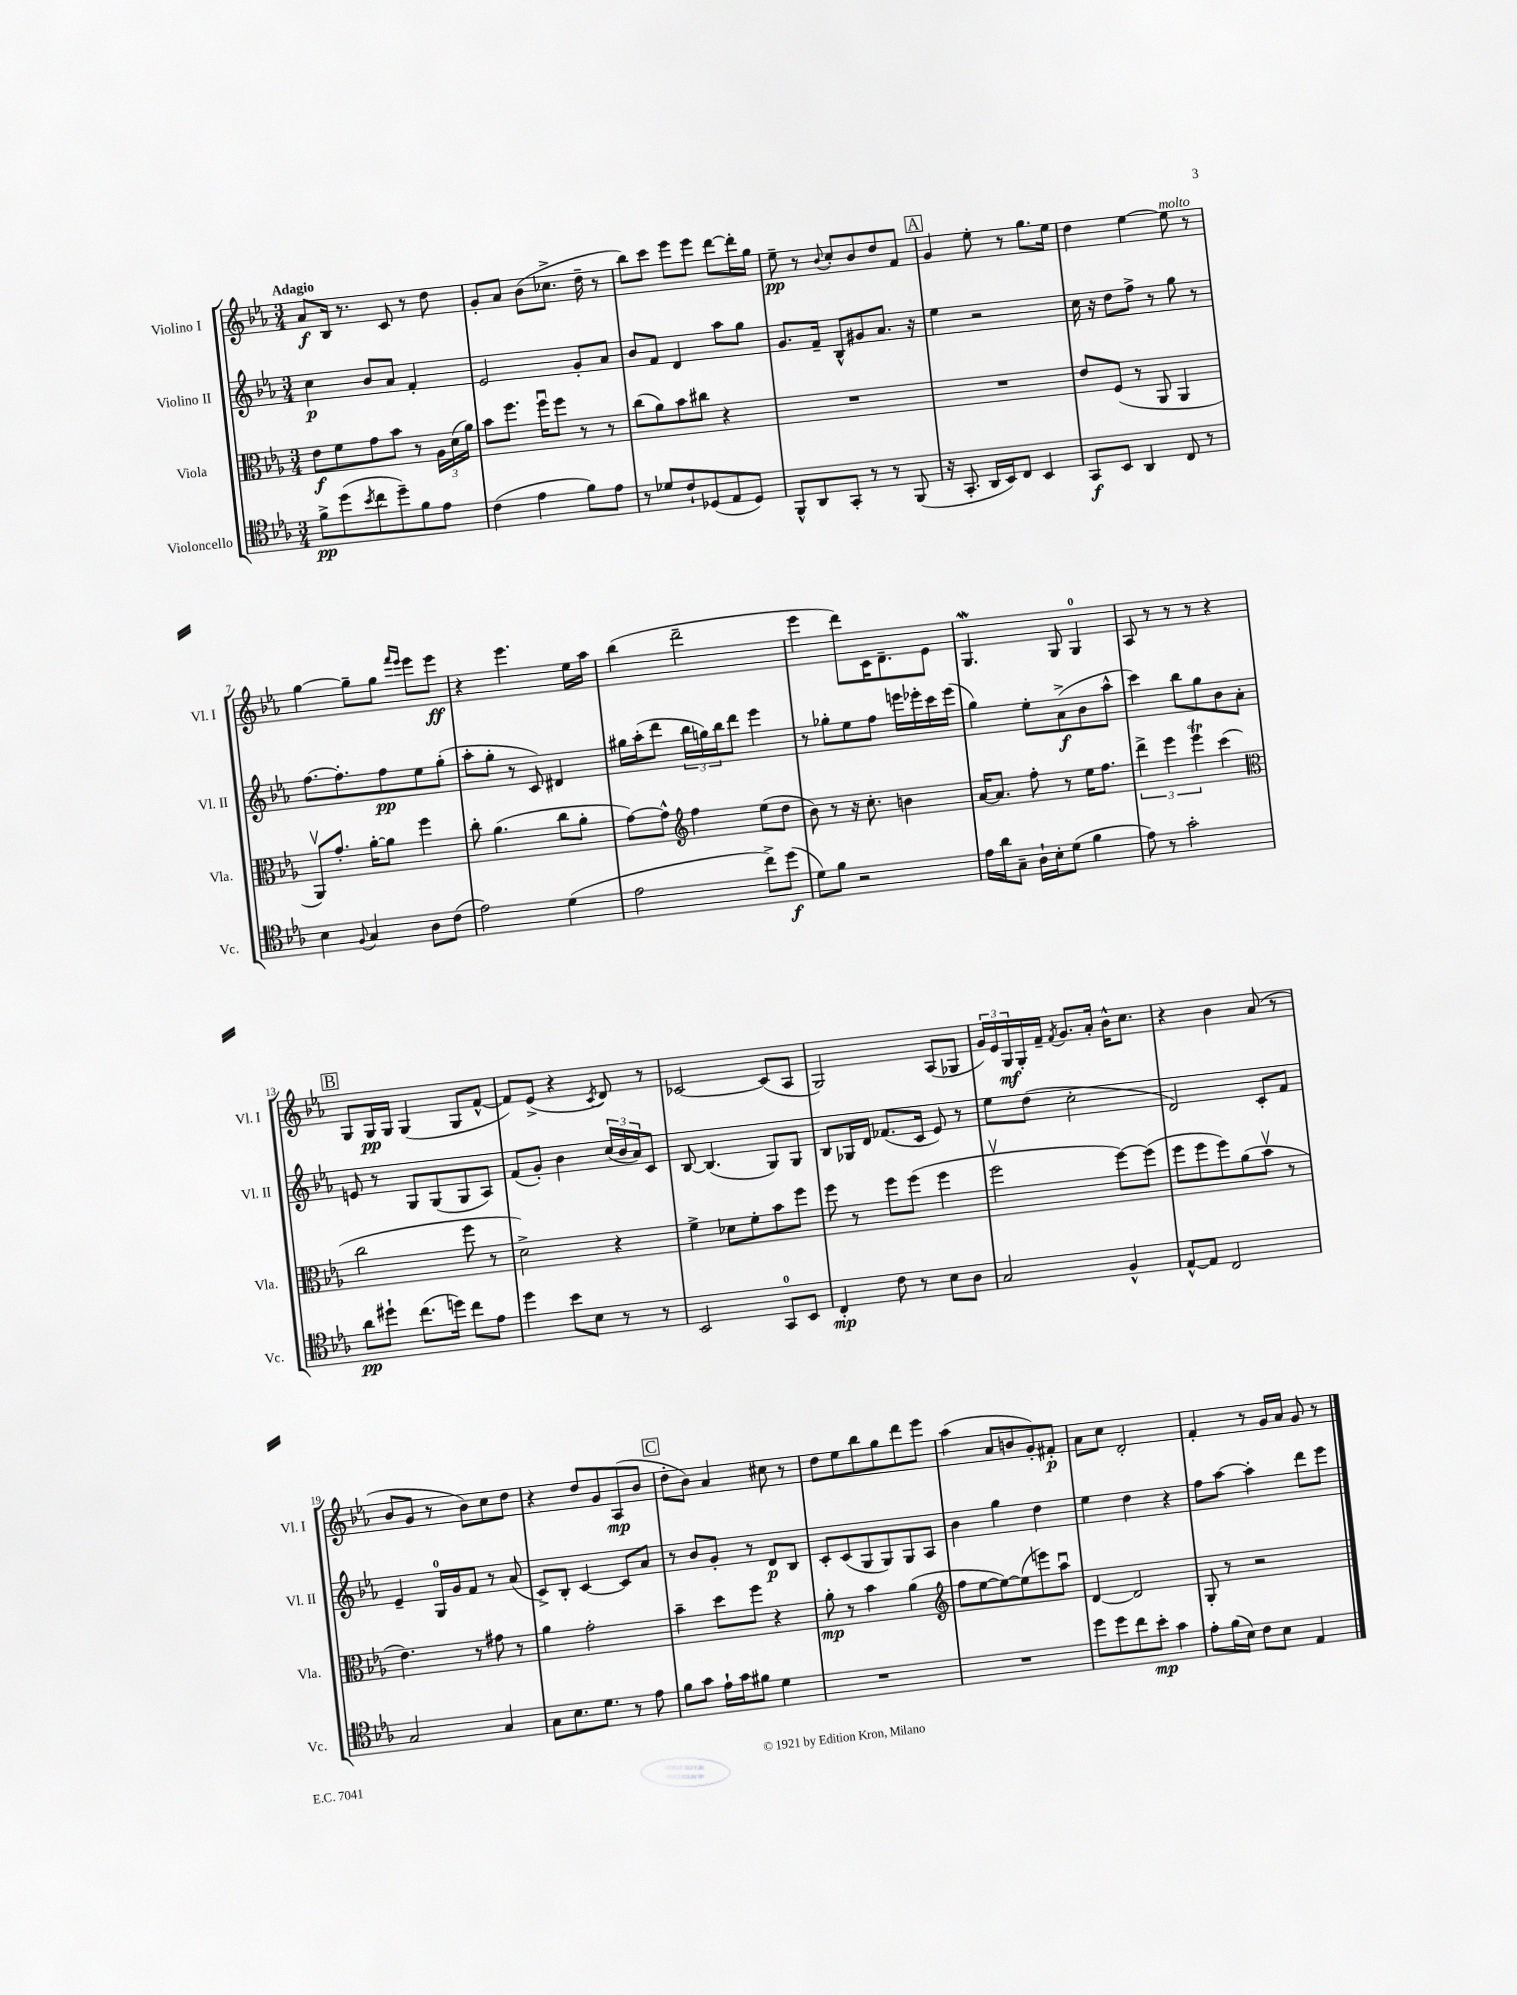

**kern	**kern	**kern	**kern
*staff4	*staff3	*staff2	*staff1
*clefC4	*clefC3	*clefG2	*clefG2
*k[b-e-a-]	*k[b-e-a-]	*k[b-e-a-]	*k[b-e-a-]
*M3/4	*M3/4	*M3/4	*M3/4
8f^	8e-	4cc	8a-
(8dd	8f	.	16B-
.	.	.	8.r
8qb-	.	.	.
8cc	8g	8b-	.
8dd~)	8b-	8a-	8c
8f	8r	4f'	8r
8e-	24A-	.	8dd
.	(24d	.	.
.	24a-)	.	.
=	=	=	=
(4c	8b-	2e-	8g'
.	8.ff	.	8a-
4e-	.	.	(8b-
.	16ffu	.	.
.	8ff	.	8.cc-^
8f)	8r	8g'	.
.	.	.	16dd~
8e-	8r	8a-	8r
=	=	=	=
8r	(8cc	8b-	8bb-)
8d-	8a-)	8f	8ccc
8c`	8b-	4d	8eee-
(8D-	8cc#	.	8eee-
8E-	4r	8aa-	[8ddd
8D-)	.	8gg	16ddd']
.	.	.	16gg
=	=	=	=
8FF^^	2.r	8.g	8ee-~
8AA-	.	.	8r
.	.	16f~	.
.	.	.	8qqb-
8GG'	.	8B-^^	8cc'
8r	.	8g#	8b-
8r	.	8.a-	8dd
(8FF	.	.	8f
.	.	16r	.
=	=	=	=
16r	2.r	4ee-	4g
8.GG'	.	.	.
16AA-	.	2r	8ee-'
16BB-)	.	.	.
8C	.	.	8r
4BB-	.	.	8.gg
.	.	.	16ee-
=	=	=	=
8GG	8e-	16cc	4dd
.	.	16r	.
8BB-	(8F	8dd	.
4AA-	8r	8ff^	[4ee-
.	8AA-	8r	.
8C	4AA-	8gg	8ee-]
8r	.	8r	8r
=	=	=	=
4B-	8AA-v)	[8.ff	[4gg
.	8.g'	.	.
.	.	8.ff']	.
8qqF	.	.	.
4G	.	.	8gg~]
.	[16a-'	.	.
.	8a-]	8ff	8gg
.	.	.	16qqfff
.	.	.	16qqeee-
8A-	4ff	8ee-	8eee-
(8c	.	(8gg'	8eee-
=	=	=	=
2e-)	8cc'	8aa-'	4r
.	(4.a-	8gg'	.
.	.	8r	4.eee-
.	.	8c)	.
(4d	8cc	4d#	.
.	8a-'	.	16ee-
.	.	.	16aa-
=	=	=	=
2e-	[8g)	16gg#	(4bb-
.	.	(16aa-'	.
.	8g^^]	8ddd	.
*	*clefG2	*	*
.	4ff	24bb-	2ddd~
.	.	24gg)	.
.	.	24bb-	.
.	.	8ddd	.
8cc^)	(8ee-	4eee-	.
(8dd	8dd	.	.
=	=	=	=
8d)	8b-)	8r	4eee-
8f	8r	8gg-'	.
2r	16r	8ee-	8ddd)
.	8.cc'	.	.
.	.	8ff	16c
.	.	.	8.d~
.	4b	16eee	.
.	.	16eee-'	.
.	.	16ccc	8e-
.	.	(16eee-	.
=	=	=	=
16e-	[16a-	4gg)	4.G
16a-	8.a-]	.	.
8G~	.	.	.
16A-`	8ff'	8ee-'	.
16B-'	.	.	.
(8d	8r	(8a-^	8G
4f	16ee-	8b-	4G
.	8.ff	.	.
.	.	8aa-^^	.
=	=	=	=
8e-)	6ddd^	4ccc)	8A-
8r	.	.	8r
.	6eee-	.	.
2g'	.	8bb-	8r
.	6eee-	.	.
.	.	8gg	8r
.	(4ccc	8b-	4r
.	.	8a-'	.
=	=	=	=
*	*clefC3	*	*
8a-	2cc	8e	8G
8dd#`	.	8r	16G
.	.	.	16G
(8.cc	.	8G	(4G
.	.	(8G	.
16dd)	.	.	.
8cc	8ff	8G	8G
8e-	8r	8A-)	[8f^^
=	=	=	=
4dd	2d^)	(8f	8f])
.	.	8g')	(8e-^
8b-	.	4b-	4r
8B-	.	.	.
.	.	.	8qc
8r	4r	(24cc	8d)
.	.	24b-	.
.	.	24a-)	.
8r	.	8c	8r
=	=	=	=
2BB-	4f^	[8B-	[2c-
.	.	(4.B-]	.
.	8d-	.	.
.	8f'	.	.
8GG	8b-	8G)	(8c-]
8BB-	8ff	8G	8A-
=	=	=	=
4C'	8ff	8B-	2G)
.	8r	16G-	.
.	.	16d	.
8c	8ff	(8.f-	.
8r	(8ff	.	.
.	.	16c	.
8B-	4ff	8e-)	(8A-
8A-	.	8r	8G-
=	=	=	=
2G	2ffv	8ee-	24g)
.	.	.	24e-
.	.	.	24G
.	.	(8dd	16G'
.	.	.	16f~
.	.	.	8qf
.	.	2cc'	8.g
.	.	.	16a-'
4F^^	[8ff)	.	16b-^^
.	.	.	8.cc
.	(8ff]	.	.
=	=	=	=
[8E-^^	8ff	2d)	4r
8E-]	8ff	.	.
2C	8ff)	.	4b-
.	(8a-	.	.
.	8b-v	8c'	(8a-
.	8r	8f	8r
=	=	=	=
2G	4.e-)	4e-~	8b-
.	.	.	8g
.	.	16G	8r
.	.	16g	.
.	8r	8f	8b-)
4G	8g#	8r	8cc
.	8r	(8a-	8dd
=	=	=	=
8G	4a-	8c^)	4r
8.B-	.	8B-'	.
.	2g'	[4c	8dd
8.d	.	.	.
.	.	.	8g
8r	.	8c]	(8A-
8e-	.	8a-	8b-
=	=	=	=
8f	4b-~	8r	8dd'
8g	.	8b-	8b-)
16e-`	8dd	8g'	4a-
16g	.	.	.
8f#	8ff	8r	.
4d	4r	8d	8cc#
.	.	8B-	8r
=	=	=	=
2.r	8a-'	8c'	8dd
.	8r	(8c	8ee-
.	4b-	8G	8bb-
.	.	8G)	8gg
.	(4a-	8G	8ddd
.	.	8A-	8eee-
=	=	=	=
*	*clefG2	*	*
2.r	8ff	4b-	(4aa-
.	[8ee-	.	.
.	8ee-_)	4gg	8a-
.	(8ee-]	.	8b
.	8eee)	4dd	8g')
.	8aa-u	.	8f#'
=	=	=	=
8dd	[4d	4ee-	8a-
8dd	.	.	8cc
8cc	2d]	4dd	2d'
8b-'	.	.	.
4g	.	4r	.
=	=	=	=
8e-'	8G'	8ff	4f'
(16f	8r	[8aa-	.
16B-)	.	.	.
8c	2r	4aa-']	8r
8B-	.	.	16g
.	.	.	16a-
4E-	.	8ddd	8g
.	.	8eee-	8r
==	==	==	==
*-	*-	*-	*-
